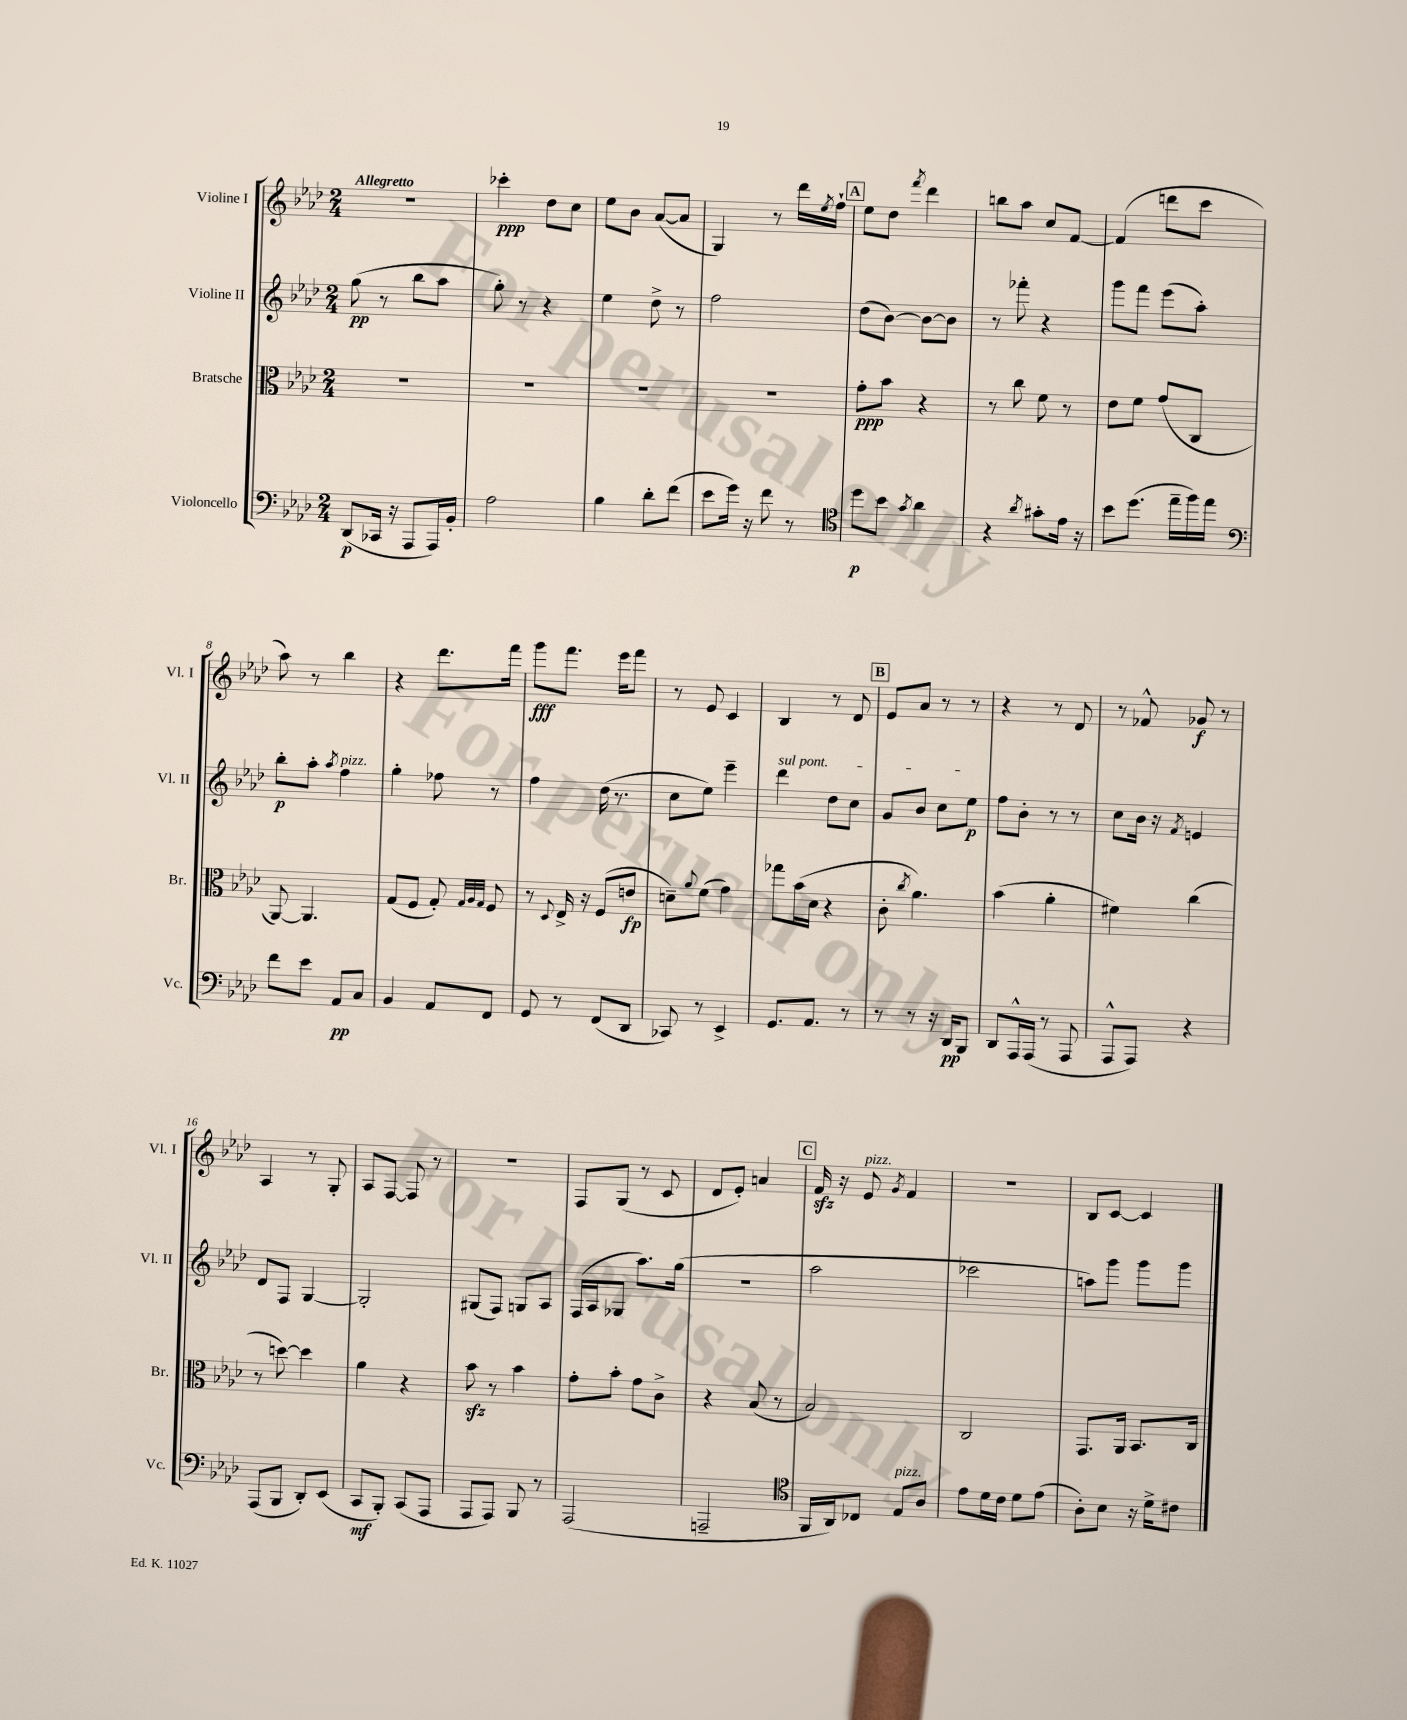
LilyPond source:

<<
\new StaffGroup <<
\new Staff = "s0" \with { instrumentName = "Violine I" shortInstrumentName = "Vl. I" } {
    \clef treble \key aes \major \numericTimeSignature \time 2/4 \tempo "Allegretto"
    R2 |
    ces'''4-.\ppp des''8 c''8 |
    ees''8 bes'8 aes'8~( aes'8 |
    g4) r8 des'''16 \acciaccatura { ees''8 } f''16-! |
    \mark \markup { \box "A" } ees''8 des''8 \acciaccatura { f'''8 } des'''4 |
    b''8 aes''8 c''8 f'8~ |
    f'4( d'''8 c'''8 |
    aes''8) r8 bes''4 |
    r4 des'''8. f'''16 |
    g'''8\fff f'''8. ees'''16 f'''8 |
    r8 ees'8 c'4 |
    bes4 r8 des'8 |
    \mark \markup { \box "B" } ees'8 aes'8 r8 r8 |
    r4 r8 des'8 |
    r8 fes'8-^ ges'8\f r8 |
    aes4 r8 g8-. |
    aes8 f8~ f8 r8 |
    R2 |
    f8 g8( r8 c'8 |
    des'8 ees'8-.) a'4 |
    \mark \markup { \box "C" } f'16\sfz r16 ees'8^\markup { \italic "pizz." } \acciaccatura { g'8 } f'4 |
    R2 |
    bes8 c'8~ c'4 \bar "|." |
}
\new Staff = "s1" \with { instrumentName = "Violine II" shortInstrumentName = "Vl. II" } {
    \clef treble \key aes \major \numericTimeSignature \time 2/4
    g''8\pp( r8 bes''8 aes''8 |
    g''8-.) r8 r4 |
    ees''4 des''8-> r8 |
    f''2 |
    \mark \markup { \box "A" } des''8( bes'8~) bes'8~ bes'8 |
    r8 fes'''8-. r4 |
    g'''8 f'''8 ees'''8( aes''8-.) |
    bes''8-.\p aes''8-. \acciaccatura { aes''8 } f''4^\markup { \italic "pizz." } |
    g''4-. fes''8 r8 |
    f''4 des''16( r8. |
    c''8 ees''8) ees'''4-- |
    \once \override TextSpanner.bound-details.left.text = \markup { \italic "sul pont." } des'''4\startTextSpan des''8 c''8 |
    \mark \markup { \box "B" } g'8 bes'8 c''8 ees''8\p\stopTextSpan |
    f''8 bes'8-. r8 r8 |
    c''8 bes'16 r16 \acciaccatura { f'8 } e'4 |
    des'8 f8 g4~ |
    g2-. |
    gis8( f8) g8 aes8 |
    f16( aes16 ges8 aes''8.) g''16( |
    R2 |
    \mark \markup { \box "C" } aes''2 |
    ces'''2 |
    a''8) g'''8 g'''8 g'''8 \bar "|." |
}
\new Staff = "s2" \with { instrumentName = "Bratsche" shortInstrumentName = "Br." } {
    \clef alto \key aes \major \numericTimeSignature \time 2/4
    R2 |
    R2 |
    R2 |
    R2 |
    \mark \markup { \box "A" } g'8-.\ppp bes'8 r4 |
    r8 c''8 f'8 r8 |
    ees'8 f'8 g'8( c8 |
    aes,8~) aes,4. |
    g8( f8 g8-.) \grace { g32 aes32 g32 } f8 |
    r8 \appoggiatura { des8 } ees16-> r16 f8( e'8\fp |
    d'8--) \appoggiatura { aes'8 } f'8( g'4) |
    ges''8 bes'16( des'16 r4 |
    \mark \markup { \box "B" } c'8-. \acciaccatura { c''8 } aes'4.) |
    bes'4( aes'4-. |
    fis'4) c''4( |
    r8 d''8~) d''4 |
    aes'4 r4 |
    bes'8\sfz r8 bes'4 |
    g'8-. bes'8-. g'8 c'8-> |
    r4 bes8( r8 |
    \mark \markup { \box "C" } bes2) |
    c2 |
    g,8. aes,16 bes,8. c16 \bar "|." |
}
\new Staff = "s3" \with { instrumentName = "Violoncello" shortInstrumentName = "Vc." } {
    \clef bass \key aes \major \numericTimeSignature \time 2/4
    des,8\p( ces,16 r16 aes,,8 aes,,16) bes,16-. |
    aes2 |
    bes4 des'8-. f'8( |
    ees'8 g'16) r16 f'8 r8 |
    \mark \markup { \box "A" } \clef tenor des''8\p bes'8 \acciaccatura { g'8 } aes'4 |
    r4 \acciaccatura { aes'8 } gis'8-. ees'16 r16 |
    bes'8 des''8.( ees''16-- f''16) ees''16 |
    \clef bass f'8 ees'8 aes,8\pp c8 |
    bes,4 aes,8 f,8 |
    g,8 r8 f,8( des,8 |
    ces,8) r8 ees,4-> |
    g,8. aes,8. r8 |
    \mark \markup { \box "B" } r8 r8 r16 des,16\pp bes,,8 |
    des,8 aes,,16-^ aes,,16( r8 aes,,8 |
    aes,,8-^ aes,,8) r4 |
    aes,,8( bes,,8 des,8-.) ees,8( |
    c,8\mf bes,,8-.) c,8( aes,,8 |
    aes,,8 aes,,8) bes,,8 r8 |
    aes,,2( |
    a,,2-- |
    \mark \markup { \box "C" } \clef tenor f,16 aes,16) ces8 ees8^\markup { \italic "pizz." } aes8 |
    ees'8 des'16 c'16 des'8 ees'8( |
    aes8-.) bes8 r16 des'16-> cis'8 \bar "|." |
}
>>
>>
